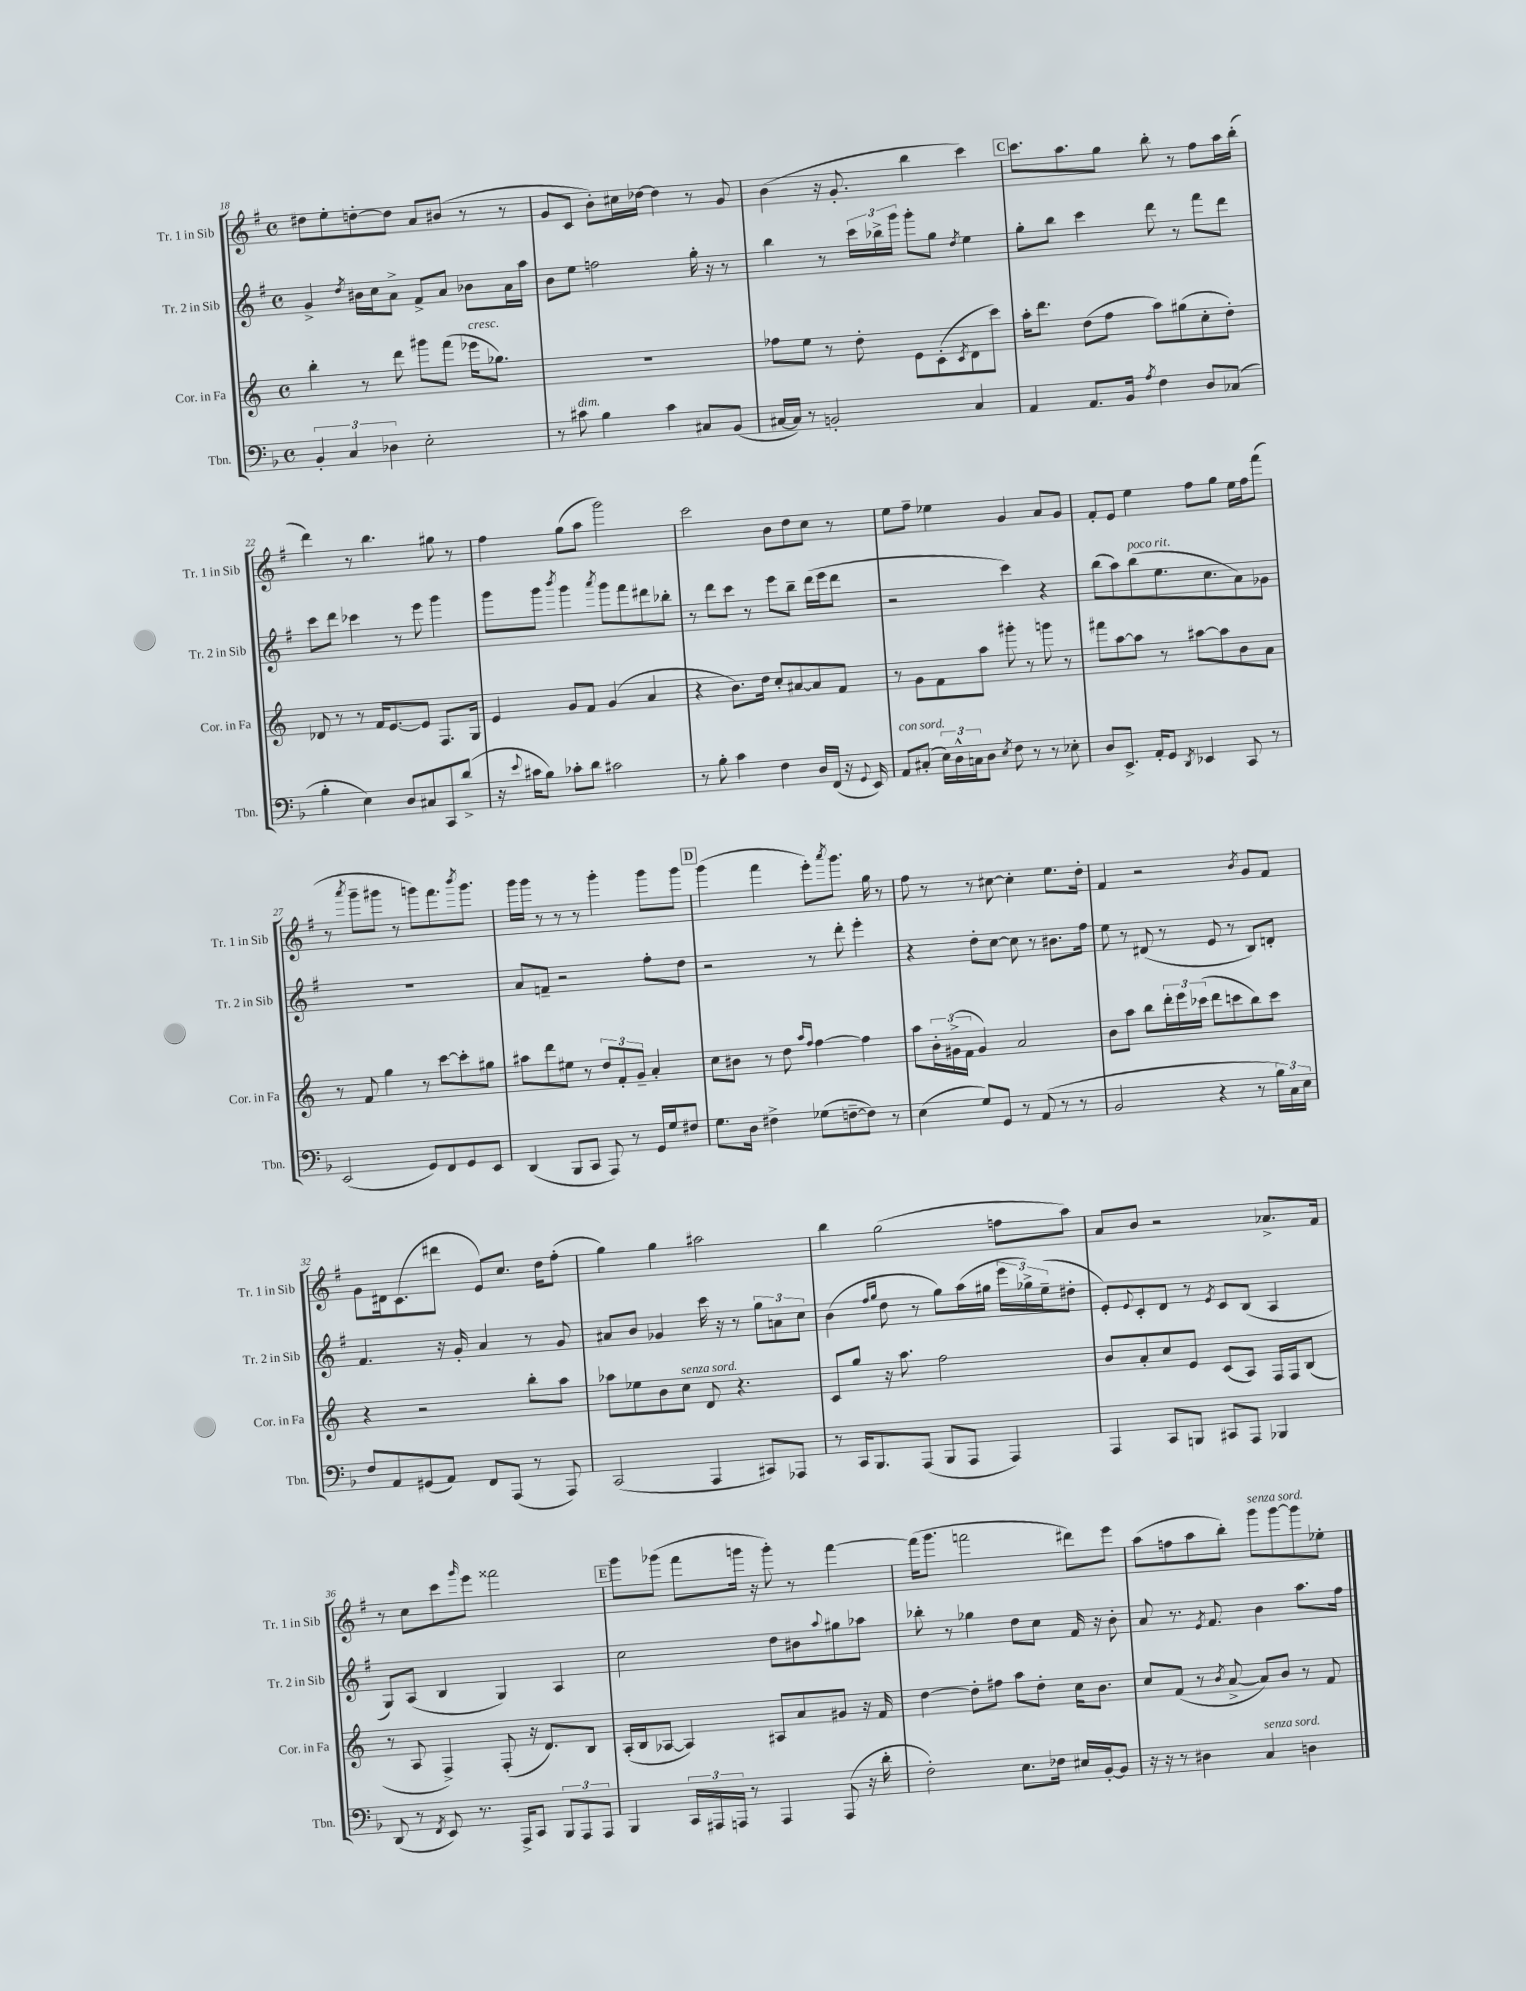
<<
\new StaffGroup <<
\new Staff = "s0" \with { instrumentName = "Tr. 1 in Sib" shortInstrumentName = "Tr. 1 in Sib" } {
    \clef treble \key g \major \defaultTimeSignature \time 4/4
    dis''8 e''8-. d''8~-. d''8 a'8 bis'8( r8 r8 |
    g'8 c'8 b'8-.) cis''16 des''16~ des''4 r8 g'8 |
    b'4( r16 g'8.-. b''4 c'''4) |
    \mark \markup { \box "C" } c'''8. a''8. g''8 b''8-. r8 fis''8 a''16 b''16-.( |
    d'''4) r8 b''4. gis''8 r8 |
    fis''4 g''8( a''8 g'''2) |
    c'''2 b'8 d''8 c''8 r8 |
    e''8 fis''8-- ees''4 g'4 a'8 g'8 |
    fis'8-. e'8 e''4 fis''8 g''8 e''16 fis''16 fis'''8( |
    r8 \acciaccatura { a'''8 } g'''8-- gis'''8 r8 g'''8) fis'''8. \acciaccatura { b'''8 } g'''8. |
    g'''16 g'''16 r8 r8 r8 g'''4-. g'''8 g'''8 |
    \mark \markup { \box "D" } g'''4( fis'''4 e'''8-.) \acciaccatura { a'''8 } g'''8. g''16 r8 |
    fis''8 r8 r8 cis''8~ cis''4-. e''8. d''16-. |
    fis'4 r2 \acciaccatura { b'8 } g'8 fis'8 |
    g'8 dis'16 c'8.( dis'''8 e'8) c''8. d''16 fis''8-.( |
    g''4) g''4 ais''2 |
    b''4 g''2( f''8 a''8) |
    a'8 b'8 r2 aes'8.-> fis'16 |
    r8 c''8 c'''8 \grace { g'''16 } e'''8 fisis'''2 |
    \mark \markup { \box "E" } g'''8 ges'''8( fis'''8 g'''16 r16 g'''8-.) r8 fis'''4~ |
    fis'''16( g'''8. f'''2 dis'''8) e'''8 |
    a''8( f''8 a''8 b''8-.) g'''8^\markup { \italic "senza sord." } g'''8~ g'''8 ees''8-. \bar "|." |
}
\new Staff = "s1" \with { instrumentName = "Tr. 2 in Sib" shortInstrumentName = "Tr. 2 in Sib" } {
    \clef treble \key g \major \defaultTimeSignature \time 4/4
    g'4-> \acciaccatura { d''8 } bis'16 c''16 a'8-> fis'8-> a'8 bes'8 a'16 a''16 |
    b'8 e''8 f''2 g''16-. r16 r8 |
    b''4 r8 \tuplet 3/2 { c'''16 bes''16-> g'''16 } g'''8-. g''8 \acciaccatura { d''8 } e''4 |
    \mark \markup { \box "C" } g''8-. b''8 c'''4 d'''8 r8 fis'''8 d'''8 |
    c'''8 d'''8 ces'''4 r8 e'''8 g'''4 |
    g'''8 g'''8 \acciaccatura { b'''8 } g'''4 \acciaccatura { a'''8 } g'''8 fis'''8 dis'''8 bes''8-. |
    r8 d'''8 c'''8 r8 e'''8 b''8-- d'''16( e'''16 d'''8 |
    r2 c'''4) r4 |
    b''8( a''8) b''8^\markup { \italic "poco rit." }( e''8. c''8. a'8) ges'8 |
    R1 |
    a'8 f'8-- r2 fis''8-. d''8 |
    \mark \markup { \box "D" } r2 r8 d'''8-. e'''4-. |
    r4 d''8-. c''8~ c''8 r8 bis'8. fis''16 |
    e''8 r8 dis'8( r8 e'8 r8 b8) d'8-. |
    fis'4. r16 g'16-. a'4 r8 g'8 |
    ais'8 b'8 ges'4 c'''16 r16 r8 \tuplet 3/2 { g''8 a'8 c''8 } |
    b'4( \grace { fis''16 g''16 } d''8 r8 g''8) a''16( gis''16 \tuplet 3/2 { e'''16 ges''16->) e''16--( } dis''8-. |
    e'8-.) \appoggiatura { e'8 } c'8-. d'8 r8 \acciaccatura { e'8 } c'8 b8( a4 |
    g8) a8( b4 g4) a4 |
    \mark \markup { \box "E" } c''2 d''8 bis'8 \appoggiatura { a''8 } gis''8 aes''8 |
    bes''8-. r8 ges''4 d''8 c''8 fis'16 r16 b'8-. |
    a'8 r8. \acciaccatura { e'8 } fis'8. b'4 a''8. fis''16 \bar "|." |
}
\new Staff = "s2" \with { instrumentName = "Cor. in Fa" shortInstrumentName = "Cor. in Fa" } {
    \clef treble \key c \major \defaultTimeSignature \time 4/4
    b''4-. r8 d'''8 gis'''8 f'''8( ees'''16^\markup { \italic "cresc." } ges''8.) |
    R1 |
    fes''8 e''8 r8 d''8-. e'8 c'8-.( \acciaccatura { c'8 } d'8 c'''8) |
    \mark \markup { \box "C" } a''16-. d'''8. d''8( f''8 a''8) gis''8( c''8-. d''8-.) |
    des'8 r8 r8 f'16 e'8.~ e'8 f8. g16 |
    e'4 g'8 f'8 g'4( a'4 |
    r4 b'8.) d''16 c''8-. ais'8~ ais'8 f'8 |
    r8 g'8 f'8 a''8 gis'''8-. r8 g'''8 r8 |
    fis'''8 a''8~ a''8 r8 ais''8~ ais''8 b'8 a'8 |
    r8 f'8 g''4 r8 c'''8~ c'''8-. gis''8 |
    ais''8 d'''8 eis''8 r8 \tuplet 3/2 { d''8 f'8-. g'8-- } a'4-. |
    \mark \markup { \box "D" } c''8 bis'8 r8 d''8 \grace { a''16 f''16 } f''4~ f''4 |
    a''8 \tuplet 3/2 { b'16-. gis'16->( f'16 } gis'4) a'2 |
    b'8 a''8 b''8 \tuplet 3/2 { d'''16-. e'''16 ces'''16( } d'''8 c'''8 b''8) c'''8 |
    r4 r2 b''8-. a''8 |
    aes''8 ees''8 b'8 c''8^\markup { \italic "senza sord." } d'8 r4. |
    c'8 g''8 r16 a''8. f''2 |
    b'8 a'8-. c''8 e'8 c'8( a8) f16 f16 b8( |
    r8 a8 f4->) f8-.( r16 d'8.) b8 |
    \mark \markup { \box "E" } a16-.( b16 aes8~ aes4) ais8 a'8 gis'8 r16 f'16 |
    d''4~ d''8-. fis''8 a''8 d''8-. c''16 b'8. |
    c''8 f'8( r8 \acciaccatura { b'8 } a'8~-> a'8) b'8 r8 f'8 \bar "|." |
}
\new Staff = "s3" \with { instrumentName = "Tbn." shortInstrumentName = "Tbn." } {
    \clef bass \key f \major \defaultTimeSignature \time 4/4
    \tuplet 3/2 { bes,4-. c4 des4 } e2-. |
    r8 cis'8^\markup { \italic "dim." } bes4 cis'4 cis8 bes,8( |
    cis16~ cis16) r8 b,2-. cis4 |
    \mark \markup { \box "C" } a,4 a,8. bes,16 \acciaccatura { a8 } f4 d8 ces8( |
    bes4-. e4) d8 cis8 c,8 d'8->( |
    r16 \appoggiatura { e'8 } cis'16 bes8) ces'8-. d'8 cis'2 |
    r8 bes8-. c'4 f4 d16 f,16( r16 \appoggiatura { g,8 } e,16) |
    a,8^\markup { \italic "con sord." } cis8-.( \tuplet 3/2 { e16) d16-^ c16 } d8 \acciaccatura { e8 } f8 r8 r8 ees8-. |
    d8 e,8.-> a,16-. g,8 \acciaccatura { d,8 } ees,4 c,8 r8 |
    e,2( g,8) f,8 g,8 e,8 |
    d,4( bes,,8 c,8 a,,8) r8 g,16 g16 fis8 |
    \mark \markup { \box "D" } g8. d16 fis4-> ges8( f8~-- f8) r8 |
    e4( g8) g,8 r8 a,8( r8 r8 |
    bes,2 r4 r8 \tuplet 3/2 { bes16) c16 e16 } |
    f8 a,8 gis,8( a,8) f,8 a,,8( r8 a,,8) |
    c,2( a,,4 cis,8) aes,,8 |
    r8 c,16 bes,,8. a,,8( bes,,8 a,,8 a,,4) |
    a,,4 c,8 b,,8 cis,8 a,,8 bes,,4 |
    d,8( r8 \acciaccatura { f,8 } e,8) r8. a,,16-> c,8 \tuplet 3/2 { bes,,8 a,,8 a,,8 } |
    \mark \markup { \box "E" } bes,,4 \tuplet 3/2 { c,16 ais,,16 a,,16 } r8 a,,4 a,,8( r16 d'16-. |
    f2-.) e8. fes16 eis16 bes,16~-. bes,8 |
    r16 r16 r8 dis4 c4^\markup { \italic "senza sord." } d4 \bar "|." |
}
>>
>>
\layout { \context { \Score currentBarNumber = #18 } }
